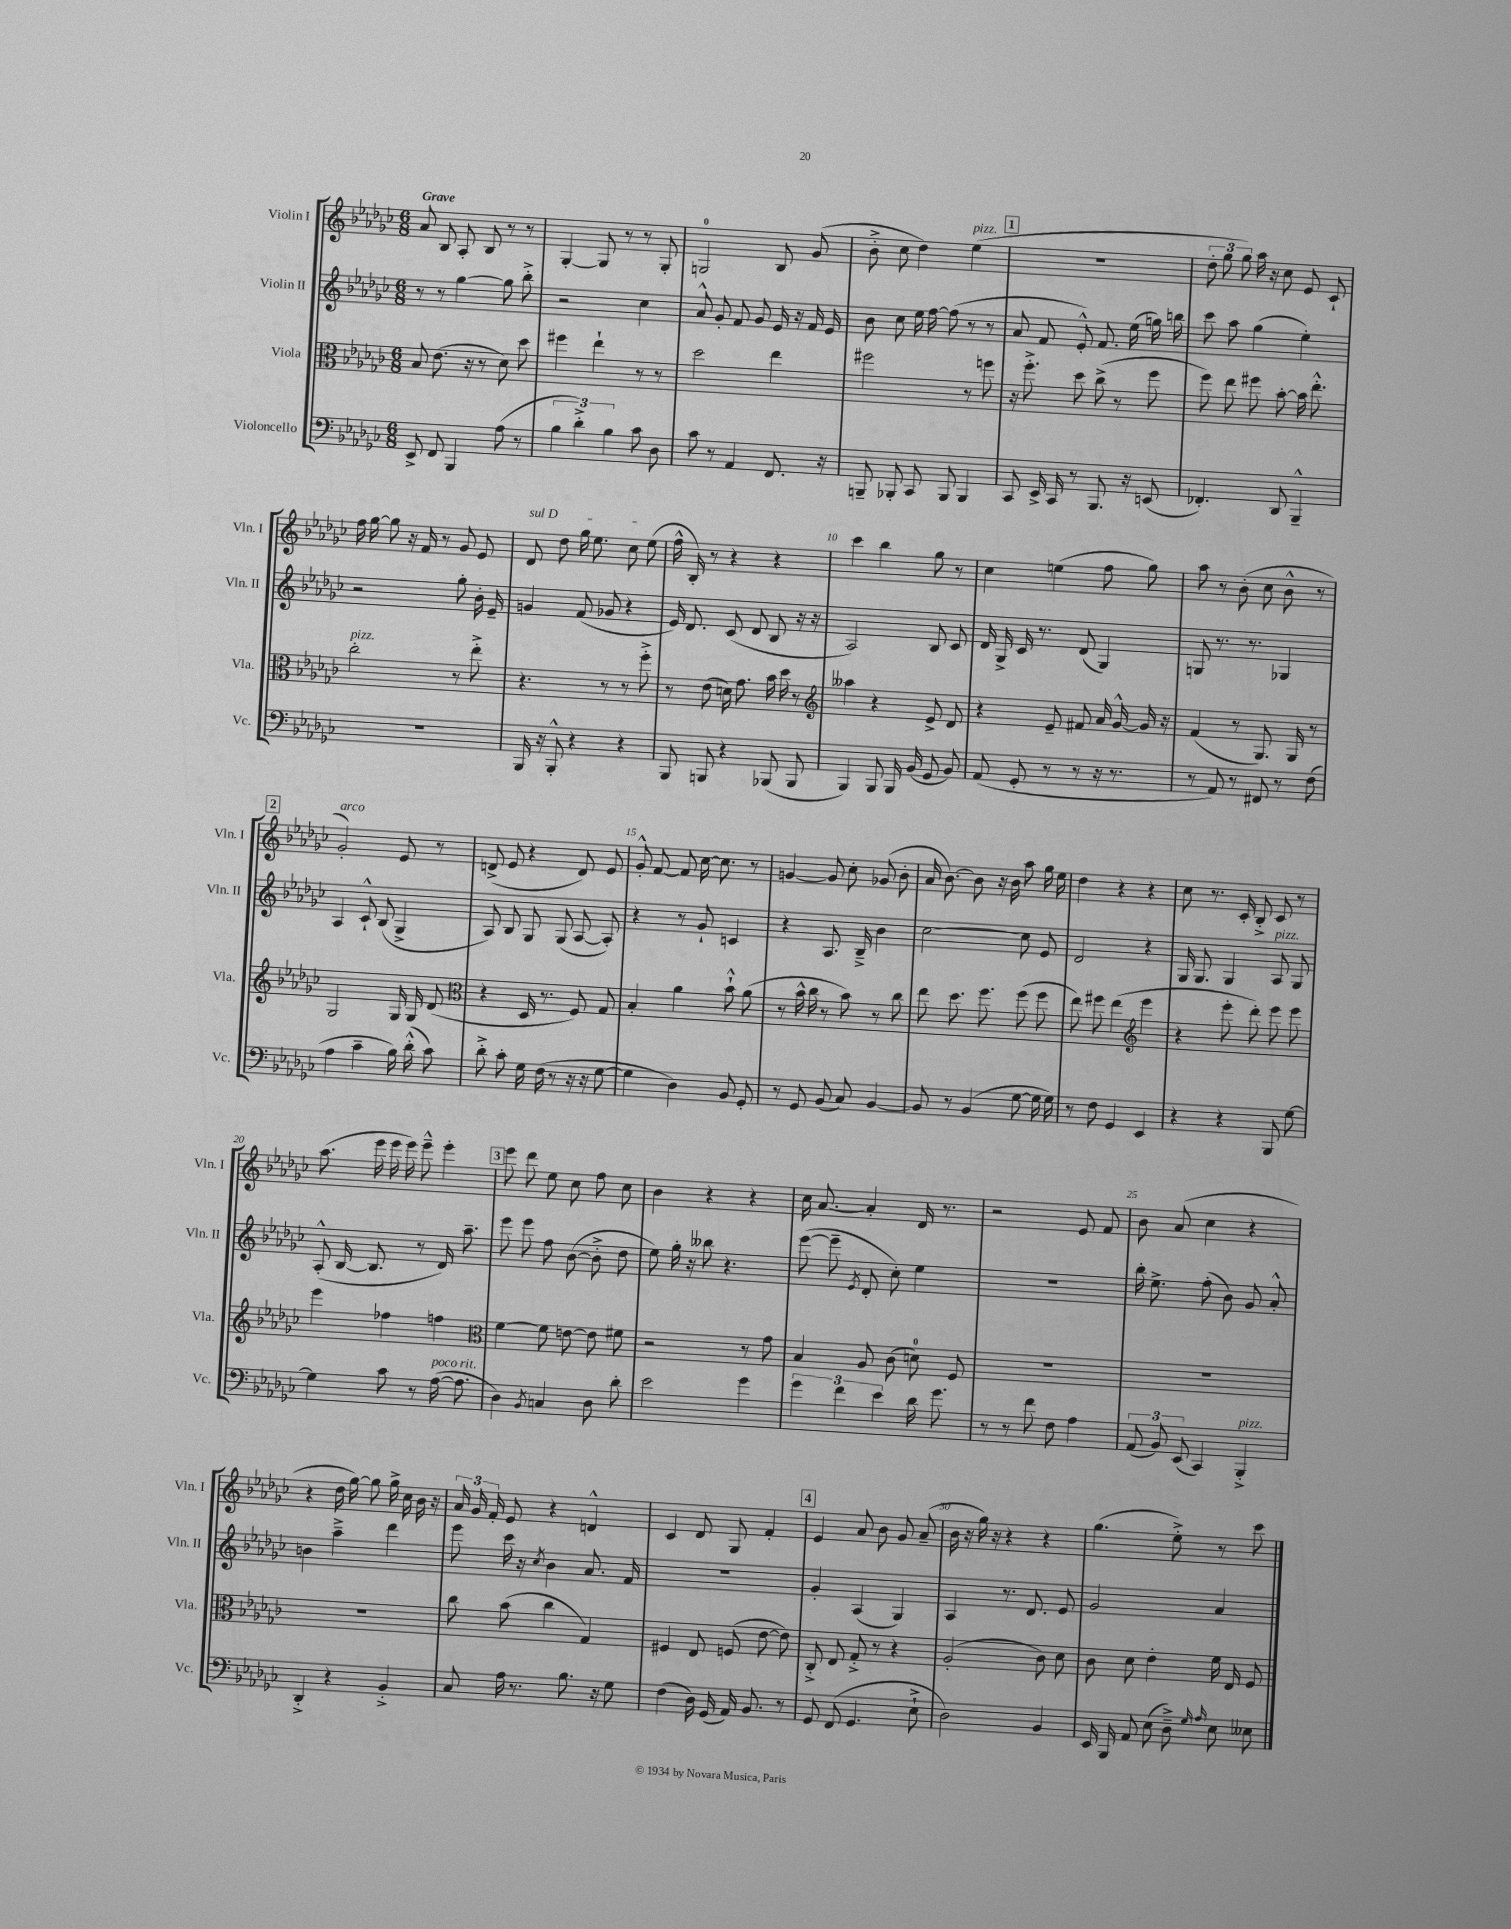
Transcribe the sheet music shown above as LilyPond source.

<<
\new StaffGroup <<
\new Staff = "s0" \with { instrumentName = "Violin I" shortInstrumentName = "Vln. I" } {
    \clef treble \key ges \major \numericTimeSignature \time 6/8 \tempo "Grave"
    \autoBeamOff aes'8 bes8 aes8-. bes8 r8 r8 |
    ges4~-. ges8 r8 r8 ges8-. |
    g2-0 bes8 ges'8( |
    bes'8-.-> ces''8 des''4) ees''4^\markup { \italic "pizz." }( |
    \mark \markup { \box "1" } R2. |
    \tuplet 3/2 { des''8-. ges''8 ges''8) } aes''16 r16 ces''8 ees'8 ces'8-! |
    f''16 ges''16~ ges''8 r16 f'16 r8 ges'8 ees'8 |
    \once \override TextSpanner.bound-details.left.text = \markup { \italic "sul D" } des'8\startTextSpan des''8 ges''16 ees''8. ces''8 ees''8( |
    f''16-^ bes16-.\stopTextSpan) r8 r4 r4 |
    ces'''4 bes''4 ges''8 r8 |
    ces''4 e''4( f''8 ges''8) |
    aes''8 r8 bes'8-.( ces''8 bes'8-^ r8 |
    \mark \markup { \box "2" } ges'2-.^\markup { \italic "arco" }) ees'8 r8 |
    d'8->( ees'8 r4 d'8) ees'8 |
    ges'8-.-^ f'8~ f'8 ces''16~ ces''8. r8 |
    g'4~ g'8 ces''8-. ges'8( bes'8-. |
    aes'16 bes'8.~) bes'8 r16 bes'16 aes''8 ges''16 ees''16 |
    des''4 r4 r4 |
    ces''8 r8. ces'16-. bes8-.-> ces'8 r8 |
    aes''8.( ees'''16 ees'''16 ees'''16) ees'''8---^ ees'''4-. |
    \mark \markup { \box "3" } ees'''8 des'''8 ees''8 ces''8 f''8 ces''8 |
    bes'4 r4 r4 |
    ces''16 aes'8.~ aes'4-. des'16 r8. |
    r2 ees'8 f'8 |
    bes'8 aes'8( ces''4 r4 |
    r4 des''16 ges''16~) ges''8 ges''16-> ces''16 bes'16 r16 |
    \tuplet 3/2 { aes'16 ges'16 f'16-. } ees'8 r4 d'4-^ |
    ces'4 des'8 ges8 f'4-. |
    \mark \markup { \box "4" } ees'4 aes'8 bes'8 ges'8 aes'8--( |
    bes'16 r16 ges''16) r16 r4 r4 |
    ges''4.( ees''8-.->) r8 ces'''8 \bar "|." |
}
\new Staff = "s1" \with { instrumentName = "Violin II" shortInstrumentName = "Vln. II" } {
    \clef treble \key ges \major \numericTimeSignature \time 6/8
    \autoBeamOff r8 r8 ges''4~ ges''8 bes''8-.-> |
    r2 ces''4 |
    aes'8-^ ges'8-. f'8 ges'8 ees'16 r16 f'16 ees'16 |
    bes'8 ces''8 ees''16 f''16~ f''8( r8 r8 |
    \mark \markup { \box "1" } aes'8 f'8 ees'8-.-^) f'8. ees''16( g''16) b''16 |
    ces'''8 aes''8 ges''4( ees''4-.) |
    r2 ges''8-. bes'16-. ees'16-- |
    g'4 f'8( ges'8 r4 |
    ees'16) des'8. ces'8( des'8 bes8 r16 r16 |
    aes2) bes8 ces'8 |
    des'16 ges16-> ces'16 r8. des'8( ges4) |
    g8 r8. r8. ges4 |
    \mark \markup { \box "2" } aes4 ces'8-!-^ bes8( ges4-> |
    aes8) bes8 ges8 ges8( aes8~ aes8-.) |
    r4 r8 ges'8-! c'4 |
    r4 aes8. bes16---> bes'4 |
    ces''2~ ces''8 ees'8 |
    des'2 r4 |
    ges16 ges8. ges4 aes8^\markup { \italic "pizz." } ges8 |
    aes8-.-^( bes16~ bes8. r8 des'16) aes''8.-- |
    \mark \markup { \box "3" } ees'''8 ees'''8 f''8 bes'8~( bes'8-.-> des''8 |
    ees''8) ges''16-. r16 beses''8 r4. |
    ees'''8~( ees'''8-- \acciaccatura { ees'8 } des'8-. ces''8-.) ees''4 |
    R2. |
    bes''16-. ees''8.-> f''8-.( bes'8) ges'8 aes'8-.-^ |
    b'4 aes''4---> des'''4 |
    ees'''8 ces'''16 r16 \acciaccatura { ces''8 } bes'4 aes'8. f'16 |
    R2. |
    \mark \markup { \box "4" } ges'4-. aes4( ges4) |
    aes4 r8. des'8. ees'8 |
    ges'2 aes'4 \bar "|." |
}
\new Staff = "s2" \with { instrumentName = "Viola" shortInstrumentName = "Vla." } {
    \clef alto \key ges \major \numericTimeSignature \time 6/8
    \autoBeamOff bes8 ees'8.( r16 r8 des'8) des''8 |
    fis''4 ees''4-! r8 r8 |
    des''2 ees''4 |
    fis''2 r8 f''8 |
    \mark \markup { \box "1" } r16 f''8.-.-> des''8 ces''8->( r8 f''8 |
    f''8) ees''8 fis''8 bes'8~-. bes'16 ees''8.-.-^ |
    ces''2-.^\markup { \italic "pizz." } r8 ees''8-.-> |
    r4. r8 r8 f''8-.-> |
    r8 ees'8( d'16) ges'8. bes'16 des''16 r8 |
    \clef treble aeses''4 r4 ees'8-> des'8 |
    r4 ees'8-- fis'8 aes'16 ges'16~-^ ges'16 r16 |
    f'4( r8 ges8.) ges16 r8 |
    \mark \markup { \box "2" } ges2 ges16 ges16 des'8( |
    \clef alto r4 des16 r8. f8) ges8 |
    bes4-. aes'4 bes'8-!-^ aes'8( |
    r8 bes'16-^ ces''16 r8 bes'8) r8 ces''8 |
    ees''8 des''8. f''8. f''8( f''8 |
    ees''8) fis''8 ees''4( \clef treble ees'''4 |
    r4 ees'''8-. des'''8-.) ees'''8 ees'''8 |
    ees'''4 fes''4 f''4 |
    \mark \markup { \box "3" } \clef alto f'4~ f'8 e'8~ e'8 fis'8 |
    r2 r8 ges'8 |
    bes4 aes8 ces'8( d'8-0) f8 |
    R2. |
    R2. |
    R2. |
    ces''8 bes'8( ces''4 ges4) |
    fis4 ees8 f8( ees'8~ ees'8) |
    \mark \markup { \box "4" } ces8-.-> ees8 ges8-.-> r8 r4 |
    aes2-.( ces'8) des'8 |
    ces'8 des'8 ees'4-. f'16 ees16 f8 \bar "|." |
}
\new Staff = "s3" \with { instrumentName = "Violoncello" shortInstrumentName = "Vc." } {
    \clef bass \key ges \major \numericTimeSignature \time 6/8
    \autoBeamOff ees,8-> f,8 bes,,4 aes8( r8 |
    \tuplet 3/2 { bes4 des'4-.->) bes4 } ces'8 des8 |
    ces'8 r8 aes,4 f,8. r16 |
    b,,8-- bes,,8-. ces,8 bes,,8 bes,,4 |
    \mark \markup { \box "1" } ces,8 ees,16-> ces,16 r8 bes,,8. r16 e,8( |
    fes,4.-.) des,8 bes,,4---^ |
    R2. |
    bes,,16 r16 bes,,8-.-^ r4 r4 |
    bes,,8 b,,8 r4 bes,,8( bes,,8 |
    bes,,4) bes,,8 bes,,16 bes,16( ges,8 bes,8) |
    aes,8( ges,8-. r8 r8 r16 r8. |
    r8 aes,8) r8 fis,8 r8 f8( |
    \mark \markup { \box "2" } aes4 ces'4-- bes16) des'16-.-^( ces'8) |
    des'8-.-> ces'8-. ges16 f16( r8 r16 r16 ges8~ |
    ges4 des4) bes,8 ges,8-. |
    r8 ges,8 bes,8( ces8) bes,4~ |
    bes,8 r8 bes,4( ges8~ ges16 ges16) |
    r8 f8 ges,4 ees,4 |
    r4 r4 bes,,8 ges8~ |
    ges4 ces'8 r8 aes16~^\markup { \italic "poco rit." }( aes8. |
    \mark \markup { \box "3" } des4) \acciaccatura { bes,8 } c4 des8 des'8-. |
    ees'2 ges'4 |
    \tuplet 3/2 { ges'4 f'4 ees'4 } des'16 ges'8. |
    r8 r8 f'8 f8 aes4 |
    \tuplet 3/2 { aes,8( bes,8) ees,8( } ces,4) bes,,4-.->^\markup { \italic "pizz." } |
    des,4-.-> r4 bes,4-.-> |
    ces8 aes16 r8. bes8. r16 ges8 |
    f4( des16) ges,16( aes,16) bes,8. r8 |
    \mark \markup { \box "4" } ges,8 f,8( ges,4. ees8-!-> |
    des2) bes,4 |
    ees,16 bes,,16 aes,8 ees8( des8--->) \grace { ges16 aes16 } ees8 eeses8 \bar "|." |
}
>>
>>
\layout { \context { \Score \override BarNumber.break-visibility = ##(#f #t #t) barNumberVisibility = #(every-nth-bar-number-visible 5) } }
